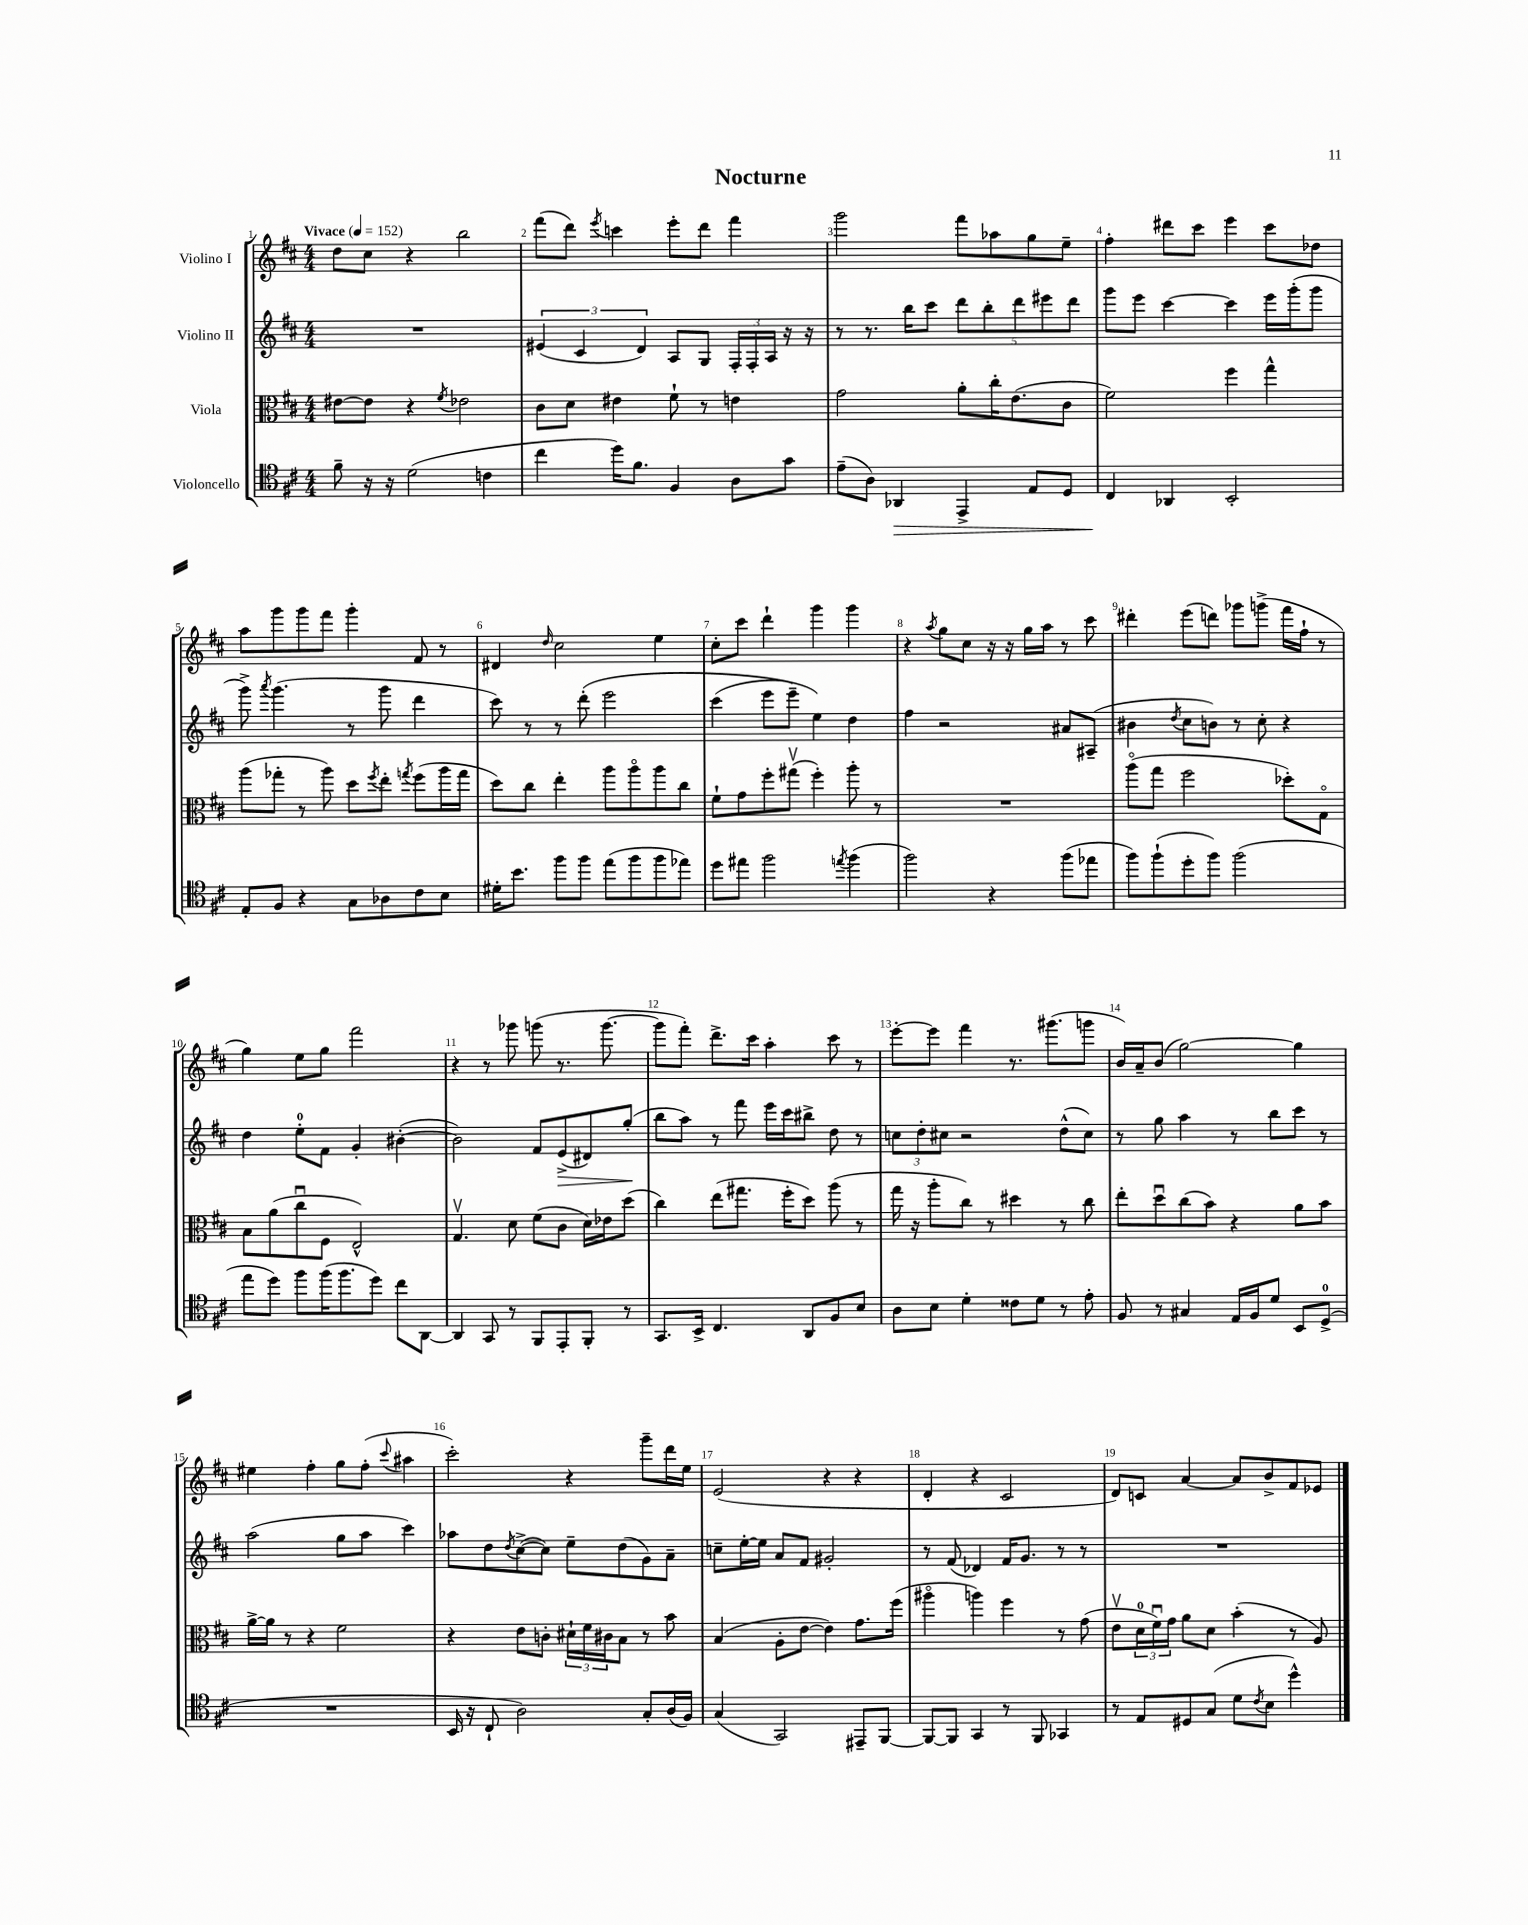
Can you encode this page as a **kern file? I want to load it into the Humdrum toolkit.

**kern	**dynam	**kern	**kern	**dynam	**kern
*part4	*part4	*part3	*part2	*part2	*part1
*staff4	*staff4	*staff3	*staff2	*staff2	*staff1
*I"Violoncello	*	*I"Viola	*I"Violino II	*	*I"Violino I
*clefC4	*	*clefC3	*clefG2	*	*clefG2
*k[f#c#]	*	*k[f#c#]	*k[f#c#]	*	*k[f#c#]
*M4/4	*	*M4/4	*M4/4	*	*M4/4
*MM152	*	*MM152	*MM152	*	*MM152
=1	=1	=1	=1	=1	=1
!	!	!	!	!	!LO:TX:a:B:t=Vivace
8f#~\	.	[8e#X\L	1r	.	8dd\L
16r	.	8e#\J]	.	.	8cc#\J
16r	.	.	.	.	.
(2d\	.	4r	.	.	4r
.	.	8qf#/	.	.	.
.	.	2e-X\	.	.	2bb\
4cn\	.	.	.	.	.
=2	=2	=2	=2	=2	=2
4cc#\	.	8c#\L	(6e#X/	.	(8fff#\L
.	.	8d\J	.	.	8ddd\J)
.	.	.	6c#/	.	.
.	.	.	.	.	8qeee/
16dd\KL)	.	4e#X\	.	.	4cccn\
8.f#\J	.	.	.	.	.
.	.	.	6d/)	.	.
4F#/	.	8f#`\	8A/L	.	8eee'\L
.	.	8r	8G/J	.	8ddd\J
8A\L	.	4en\	24F#'/LL	.	4fff#\
.	.	.	24F#'/	.	.
.	.	.	24A/JJ	.	.
8g\J	.	.	16r	.	.
.	.	.	16r	.	.
=3	=3	=3	=3	=3	=3
(8e~\L	.	2g\	8r	.	2ggg\
8A\J)	.	.	8.r	.	.
!	!LO:HP:b	!	!	!	!
4AA-X/	>	.	.	.	.
.	.	.	16bb\KL	.	.
.	.	.	8ccc#\J	.	.
4EE^/	.	8a'\L	10ddd\L	.	8fff#\L
.	.	.	10bb'\	.	.
.	.	16cc#'\K	.	.	8aa-X\
.	.	(8.e\	.	.	.
.	.	.	10ddd\	.	.
8E/L	.	.	.	.	8gg\
.	.	.	10eee#X\	.	.
8D/J	.	8c#\J	.	.	8ee~\J
.	.	.	10ddd\J	.	.
=4	=4	=4	=4	=4	=4
4C#/	.	2f#\)	8ggg\L	.	4ff#'\
.	.	.	8eee\J	.	.
4AA-X/	]	.	[4ccc#\	.	8ddd#X\L
.	.	.	.	.	8ccc#\J
2BB'/	.	4ff#\	4ccc#\]	.	4eee\
.	.	4gg^^\	16eee\LL	.	8ccc#\L
.	.	.	(16ggg'\J	.	.
.	.	.	8ggg\J	.	8dd-X\J
!!LO:LB:g=z
=5	=5	=5	=5	=5	=5
8E'/L	.	(8aa\L	8ggg^\)	.	8aa\L
.	.	.	8qaaa/	.	.
8F#/J	.	8gg-X'\J	(4.ggg\	.	8ggg\
4r	.	8r	.	.	8ggg\
.	.	8aa\)	.	.	8fff#\J
8G\L	.	8dd\L	8r	.	4ggg'\
.	.	8qff#/	.	.	.
8A-X\	.	8ee'\J	8ggg\	.	.
.	.	8qggn/	.	.	.
8c#\	.	(8ff#\L	4ddd\	.	8f#/
8B\J	.	16aa\L	.	.	8r
.	.	16gg\JJ	.	.	.
=6	=6	=6	=6	=6	=6
16d#X'\KL	.	8dd\L)	8ccc#\)	.	4d#X/
8.b\J	.	.	.	.	.
.	.	8cc#\J	8r	.	.
.	.	.	.	.	16qqdd/
8ff#\L	.	4ee'\	8r	.	2cc#\
8ff#\J	.	.	(8ddd'\	.	.
(8ee\L	.	8aa\L	2eee\	.	.
8ff#\	.	8aa\	.	.	.
8ff#\	.	8aa\	.	.	4ee\
8ee-X\J)	.	8cc#\J	.	.	.
=7	=7	=7	=7	=7	=7
8dd\L	.	8f#`\L	(4ccc#\	.	8cc#'\L
8ee#X\J	.	8g\	.	.	8ccc#\J
2ff#\	.	8ff#'\	8eee\L	.	4ddd`\
.	.	(8gg#Xv\J	8eee~\J)	.	.
.	.	4ff#'\)	4ee\)	.	4ggg\
8qeen/	.	.	.	.	.
(4ff#\	.	8aa'\	4dd\	.	4ggg\
.	.	8r	.	.	.
=8	=8	=8	=8	=8	=8
2ff#\)	.	1r	4ff#\	.	4r
.	.	.	.	.	8qaa/
.	.	.	2r	.	8gg\L
.	.	.	.	.	8cc#\J
4r	.	.	.	.	16r
.	.	.	.	.	16r
.	.	.	.	.	16gg\LL
.	.	.	.	.	16aa\JJ
(8ff#\L	.	.	8a#X/L	.	8r
8ee-X\J	.	.	(8A#X~/J	.	8ccc#\
=9	=9	=9	=9	=9	=9
8ff#\L)	.	(8aa\L	4b#X\	.	4ddd#X'\
(8ff#`\	.	8gg\J	.	.	.
.	.	.	8qdd/	.	.
8dd'\	.	2ff#\	8cc#\L	.	(8eee\L
8ff#\J)	.	.	8bn\J)	.	8dddn\J)
(2ff#\	.	.	8r	.	8ggg-X\L
.	.	.	8cc#'\	.	(8gggn^\J
.	.	8dd-X'\L)	4r	.	16fff#\LL
.	.	.	.	.	16ff#`\JJ
.	.	8G\J	.	.	8r
!!LO:LB:g=z
=10	=10	=10	=10	=10	=10
8ee\L	.	8B\L	4dd\	.	4gg\)
8dd\J)	.	(8a\	.	.	.
8ff#\L	.	8cc#u\	8ee'\L	.	8ee\L
(16ff#\K	.	8F#\J	8f#\J	.	8gg\J
8.ff#\	.	.	.	.	.
.	.	2E^^/)	4g'/	.	2fff#\
8dd\J)	.	.	.	.	.
8cc#\L	.	.	([4b#X'\	.	.
[8AA\J	.	.	.	.	.
=11	=11	=11	=11	=11	=11
4AA/]	.	4.Gv/	2b#\])	.	4r
8GG/	.	.	.	.	8r
8r	.	8d\	.	.	8ggg-X\
8FF#/L	.	(8f#\L	8f#/L	.	(8gggn\
!	!	!	!	!LO:HP:b	!
8EE'/	.	8c#\J	(8e^/	>	8.r
8FF#'/J	.	16d\LL)	8d#X/)	.	.
.	.	16e-X\J	.	.	[8.ggg\
8r	.	(8dd\J	(8gg'/J	.	.
.	.	.	.	]	.
=12	=12	=12	=12	=12	=12
8.GG/L	.	4cc#\)	8bb\L	.	8ggg\L]
.	.	.	8aa\J)	.	8fff#'\J)
16BB^/Jk	.	.	.	.	.
4.C#/	.	(8ee\L	8r	.	8.ddd^\L
.	.	8.gg#X\J	8fff#\	.	.
.	.	.	.	.	16ccc#\Jk
.	.	.	16eee\LL	.	4aa'\
.	.	16ff#'\KL	16ccc#\J	.	.
8AA/L	.	8dd\J)	8bb#X^\J	.	.
8F#/	.	(8aa\	8dd\	.	8ccc#\
8B/J	.	8r	8r	.	8r
=13	=13	=13	=13	=13	=13
8A\L	.	16gg\	12ccn\L	.	[8eee'\L
.	.	16r	.	.	.
.	.	.	12dd'\	.	.
8B\J	.	8aa'\L	.	.	8eee\J]
.	.	.	12cc#X\J	.	.
4d'\	.	8cc#\J)	2r	.	4fff#\
.	.	8r	.	.	.
8c##X\L	.	4dd#X\	.	.	8.r
8d\J	.	.	.	.	.
.	.	.	.	.	(8.ggg#X\L
8r	.	8r	(8dd^^\L	.	.
8e'\	.	8cc#\	8cc#\J)	.	8gggn\J
=14	=14	=14	=14	=14	=14
8F#/	.	8ee'\L	8r	.	16b/LL)
.	.	.	.	.	16a~/J
8r	.	8ddu\	8gg\	.	(8b/J
4G#X/	.	(8cc#\	4aa\	.	[2gg\)
.	.	8b\J)	.	.	.
16E/LL	.	4r	8r	.	.
16F#/J	.	.	.	.	.
8d/J	.	.	8bb\L	.	.
8BB/L	.	8a\L	8ccc#\J	.	4gg\]
(8D^/J	.	8b\J	8r	.	.
!!LO:LB:g=z
=15	=15	=15	=15	=15	=15
1r	.	[16a^\LL	(2aa\	.	4ee#X\
.	.	16a\JJ]	.	.	.
.	.	8r	.	.	.
.	.	4r	.	.	4ff#'\
.	.	2f#\	8gg\L	.	8gg\L
.	.	.	8aa\J	.	(8ff#'\J
.	.	.	.	.	8qqccc#/
.	.	.	4ccc#\)	.	4aa#X\
=16	=16	=16	=16	=16	=16
16BB/	.	4r	8aa-X\L	.	2ccc#'\)
16r	.	.	.	.	.
8C#`/	.	.	8dd\	.	.
.	.	.	8qdd/	.	.
2A\)	.	8e\L	([8cc#^\	.	.
.	.	8cn'\J	8cc#\J])	.	.
.	.	24d#X`\LL	8ee~\L	.	4r
.	.	24f#\	.	.	.
.	.	24c#X\J	.	.	.
.	.	8B\J	(8dd\	.	.
8G'/L	.	8r	8g\)	.	8ggg~\L
(16A/L	.	8b\	8a~\J	.	16ddd\L
16F#/JJ)	.	.	.	.	16ee\JJ
=17	=17	=17	=17	=17	=17
(4G/	.	(4B/	8ccn~\L	.	(2e/
.	.	.	[16ee'\L	.	.
.	.	.	16ee\JJ]	.	.
2GG/)	.	8A'\L	8a/L	.	.
.	.	[8e\J	8f#/J	.	.
.	.	4e\])	2g#X'/	.	4r
8EE#X~/L	.	8.g\L	.	.	4r
[8FF#/J	.	.	.	.	.
.	.	(16ff#\Jk	.	.	.
=18	=18	=18	=18	=18	=18
8FF#/L_	.	4aa#X\	8r	.	4d'/
8FF#/J]	.	.	(8f#/	.	.
4GG/	.	4aan\)	4d-X/)	.	4r
8r	.	4ff#\	16f#/KL	.	2c#/
.	.	.	8.g/J	.	.
8FF#/	.	.	.	.	.
4GG-X/	.	8r	8r	.	.
.	.	(8g\	8r	.	.
=19	=19	=19	=19	=19	=19
8r	.	8ev\L	1r	.	8d/L)
8E/L	.	24d\L	.	.	8cn/J
.	.	24f#u\)	.	.	.
.	.	24g\JJ	.	.	.
8D#X/	.	8a\L	.	.	[4a/
(8G/J	.	8d\J	.	.	.
8d\L	.	(4b'\	.	.	8a/L]
8qc#/	.	.	.	.	.
8B\J	.	.	.	.	8b^/
4dd^^\)	.	8r	.	.	8f#/
.	.	8A/)	.	.	8e-X/J
==	==	==	==	==	==
*-	*-	*-	*-	*-	*-
